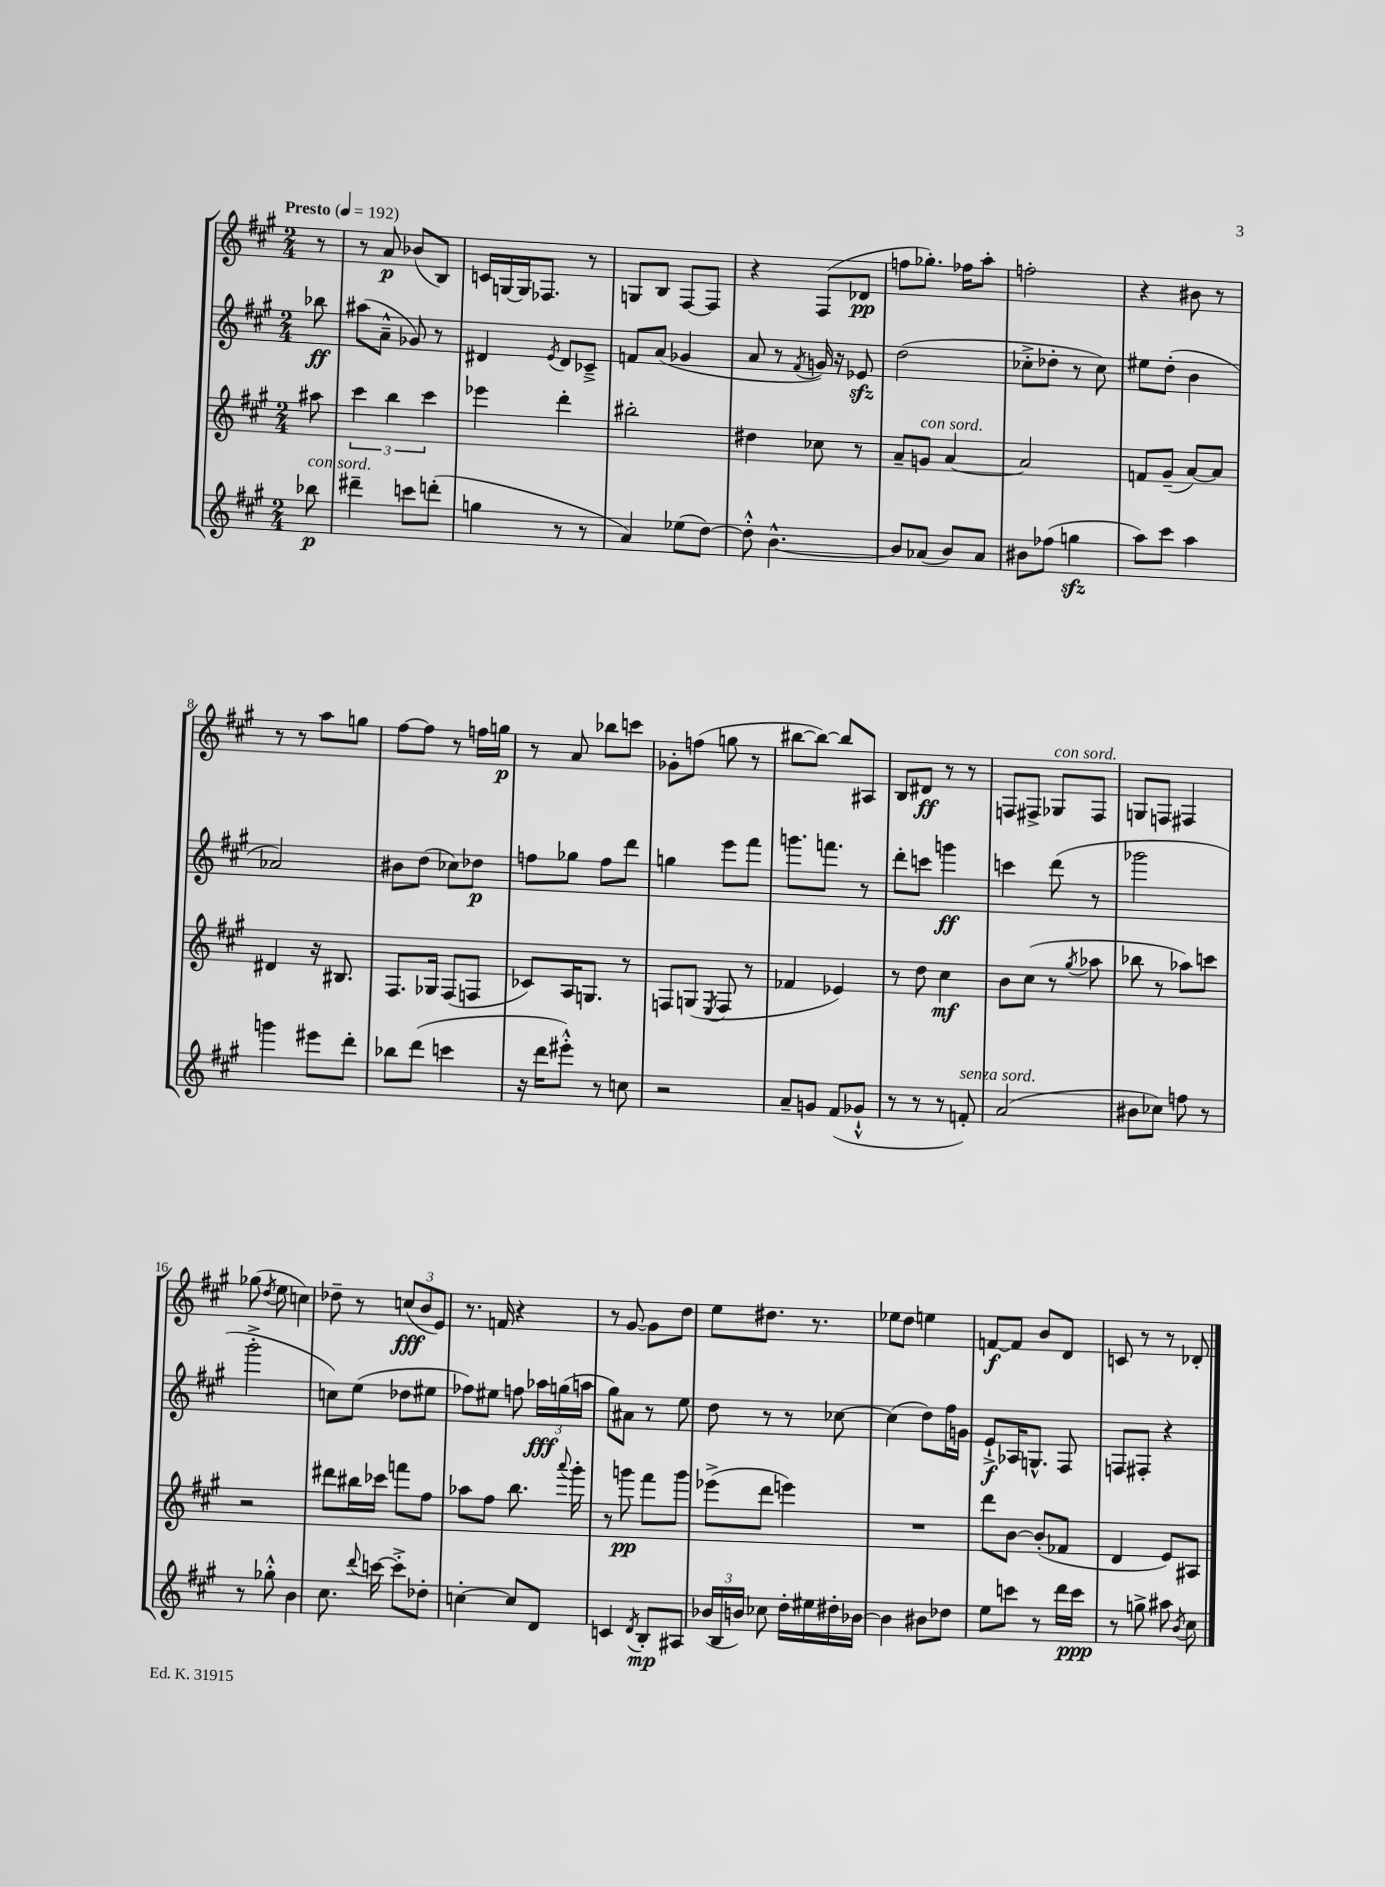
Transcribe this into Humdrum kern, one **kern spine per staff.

**kern	**dynam	**kern	**dynam	**kern	**dynam	**kern	**dynam
*part4	*part4	*part3	*part3	*part2	*part2	*part1	*part1
*staff4	*staff4	*staff3	*staff3	*staff2	*staff2	*staff1	*staff1
*clefG2	*	*clefG2	*	*clefG2	*	*clefG2	*
*k[f#c#g#]	*	*k[f#c#g#]	*	*k[f#c#g#]	*	*k[f#c#g#]	*
*M2/4	*	*M2/4	*	*M2/4	*	*M2/4	*
*MM192	*	*MM192	*	*MM192	*	*MM192	*
=	=	=	=	=	=	=	=
!	!	!	!	!	!	!LO:TX:a:B:t=Presto	!
!LO:TX:a:i:t=con sord.	!	!	!	!	!	!	!
8bb-X\	p	8aa#X\	.	8bb-X\	ff	8r	.
=1	=1	=1	=1	=1	=1	=1	=1
4ddd#X~\	.	6ccc#\	.	(8aa#X\L	.	8r	.
.	.	.	.	8a~^^\J	.	8a/	p
.	.	6bb\	.	.	.	.	.
8cccn\L	.	.	.	8g-X/)	.	(8b-X/L	.
.	.	6ccc#\	.	.	.	.	.
(8dddn'\J	.	.	.	8r	.	8B/J)	.
=2	=2	=2	=2	=2	=2	=2	=2
4ggn\	.	4eee-X\	.	4d#X/	.	16cn/LL	.
.	.	.	.	.	.	[16Gn/	.
.	.	.	.	.	.	16G/J]	.
.	.	.	.	.	.	8.F-X/J	.
.	.	.	.	8qe/	.	.	.
8r	.	4ddd'\	.	8d#/L	.	.	.
8r	.	.	.	8c-X~^/J	.	8r	.
=3	=3	=3	=3	=3	=3	=3	=3
4a/)	.	2bb#X'\	.	8fn/L	.	8Gn/L	.
.	.	.	.	(8a/J	.	8B/J	.
(8ee-X\L	.	.	.	4g-X/	.	[8F#/L	.
[8dd\J)	.	.	.	.	.	8F#/J]	.
=4	=4	=4	=4	=4	=4	=4	=4
8dd'^^\]	.	4dd#X\	.	8a/	.	4r	.
[4.b^^\	.	.	.	8r	.	.	.
.	.	.	.	8qf#/	.	.	.
.	.	8cc-X\	.	16gn/)	.	(8F#/L	.
.	.	.	.	16r	.	.	.
.	.	8r	.	8e-Xzz/	.	8d-X/J	pp
=5	=5	=5	=5	=5	=5	=5	=5
8b/L]	.	8a~/L	.	(2dd\	.	8ffn\L	.
!	!	!LO:TX:a:i:t=con sord.	!	!	!	!	!
(8a-X/J	.	8gn/J	.	.	.	8.gg-X'\J)	.
8b/L)	.	[4a/	.	.	.	.	.
.	.	.	.	.	.	16ff-X\KL	.
8a-/J	.	.	.	.	.	8aa'\J	.
=6	=6	=6	=6	=6	=6	=6	=6
8b#X\L	.	2a/]	.	8cc-X'^\L	.	2ffn'\	.
(8ff-X\J	.	.	.	8dd-X'\J	.	.	.
4ggnzz\	.	.	.	8r	.	.	.
.	.	.	.	8cc-\)	.	.	.
=7	=7	=7	=7	=7	=7	=7	=7
8aa\L)	.	8fn/L	.	8ee#X\L	.	4r	.
8ccc#\J	.	(8g#~/J	.	(8dd'\J	.	.	.
4aa\	.	[8a/L)	.	4b\	.	8b#X\	.
.	.	8a/J]	.	.	.	8r	.
!!LO:LB:g=z
=8	=8	=8	=8	=8	=8	=8	=8
4gggn\	.	4d#X/	.	2a-X/)	.	8r	.
.	.	.	.	.	.	8r	.
8eee#X\L	.	16r	.	.	.	8aa\L	.
.	.	8.B#X/	.	.	.	.	.
8ddd'\J	.	.	.	.	.	8ggn\J	.
=9	=9	=9	=9	=9	=9	=9	=9
8bb-X\L	.	8.F#/L	.	8b#X\L	.	[8ff#\L	.
(8ddd\J	.	.	.	(8dd\J	.	8ff#\J]	.
.	.	16G-X/Jk	.	.	.	.	.
4cccn\	.	(8F#/L	.	8cc-X\L)	.	8r	.
.	.	8Fn/J	.	8dd-X\J	p	16ffn\LL	.
.	.	.	.	.	.	16ggn\JJ	p
=10	=10	=10	=10	=10	=10	=10	=10
16r	.	8c-X/L)	.	8ffn\L	.	8r	.
16ddd\KL	.	.	.	.	.	.	.
8eee#X'^^\J)	.	16A/K	.	8gg-X\J	.	8a/	.
.	.	8.Gn/J	.	.	.	.	.
8r	.	.	.	8ff\L	.	8bb-X\L	.
8ccn\	.	8r	.	8ddd\J	.	8cccn\J	.
=11	=11	=11	=11	=11	=11	=11	=11
2r	.	8Fn/L	.	4ggn\	.	8g-X'\L	.
.	.	(8Gn/J	.	.	.	(8ffn\J	.
.	.	8qE/	.	.	.	.	.
.	.	8F/	.	8eee\L	.	8ggn\	.
.	.	8r	.	8fff#\J	.	8r	.
=12	=12	=12	=12	=12	=12	=12	=12
8a~/L	.	4f-X/	.	8.gggn\L	.	[8bb#X\L	.
8gn/J	.	.	.	.	.	8bb#\J_)	.
.	.	.	.	8.fffn\J	.	.	.
(8f#/L	.	4e-X/)	.	.	.	8bb#/L]	.
8g-X`^^/J	.	.	.	8r	.	8A#X/J	.
=13	=13	=13	=13	=13	=13	=13	=13
8r	.	8r	.	8ddd'\L	.	8B/L	.
8r	.	8dd\	.	8cccn\J	.	8d#X/J	ff
8r	.	4cc#\	mf	4gggn\	ff	8r	.
!LO:TX:a:i:t=senza sord.	!	!	!	!	!	!	!
8fn'/)	.	.	.	.	.	8r	.
=14	=14	=14	=14	=14	=14	=14	=14
(2a/	.	8b\L	.	4cccn\	.	8Fn/L	.
.	.	(8cc#\J	.	.	.	8F#X^/J	.
!	!	!	!	!	!	!LO:TX:a:i:t=con sord.	!
.	.	8r	.	(8ddd\	.	8G-X/L	.
.	.	8qgg#/	.	.	.	.	.
.	.	8aa-X\	.	8r	.	8F#/J	.
=15	=15	=15	=15	=15	=15	=15	=15
8b#X\L	.	8bb-X\	.	2ggg-X\	.	8Gn/L	.
8cc-X\J)	.	8r	.	.	.	8Fn/J	.
8ffn\	.	8aa-X\L)	.	.	.	4F#X/	.
8r	.	8cccn\J	.	.	.	.	.
!!LO:LB:g=z
=16	=16	=16	=16	=16	=16	=16	=16
8r	.	2r	.	2ggg#'^\	.	(8gg-X\	.
.	.	.	.	.	.	8qdd/	.
8gg-X'^^\	.	.	.	.	.	8ee\	.
4b\	.	.	.	.	.	4ccn\)	.
=17	=17	=17	=17	=17	=17	=17	=17
8.cc#\	.	8ddd#X\L	.	8ccn\L)	.	8dd-X~\	.
.	.	16bb#X\L	.	(8ee\J	.	8r	.
8qqddd/	.	.	.	.	.	.	.
[16cccn\	.	16ccc-X\JJ	.	.	.	.	.
8ccc'^\L]	.	8fffn\L	.	8dd-X\L	.	(12ccn/L	fff
.	.	.	.	.	.	12b/	.
8dd-X'\J	.	8ff#\J	.	8ee#X\J	.	.	.
.	.	.	.	.	.	12e/J)	.
=18	=18	=18	=18	=18	=18	=18	=18
[4ccn'\	.	8aa-X\L	.	8ff-X\L)	.	8.r	.
.	.	8ff#\J	.	8ee#X\J	.	.	.
.	.	.	.	.	.	16fn/	.
8cc/L]	.	8.bb\	.	8ffn\	.	4r	.
8d/J	.	.	.	24aa-X\LL	fff	.	.
.	.	.	.	(24ggn\	.	.	.
.	.	8qqaaa/	.	.	.	.	.
.	.	16ggg#'\	.	.	.	.	.
.	.	.	.	24aan\JJ	.	.	.
=19	=19	=19	=19	=19	=19	=19	=19
4cn/	.	8r	.	8gg#\L)	.	8r	.
.	.	8gggn\	pp	8a#X\J	.	[8g#/	.
8qd/	.	.	.	.	.	.	.
8B'/L	mp	8fff#\L	.	8r	.	8g#\L]	.
8A#X/J	.	8ggg\J	.	8ee\	.	8dd\J	.
=20	=20	=20	=20	=20	=20	=20	=20
(24b-X/LL	.	(8eee-X^\L	.	8dd\	.	8ee\L	.
24B/	.	.	.	.	.	.	.
24bn/JJ)	.	.	.	.	.	.	.
8cc-X\	.	8ddd\J	.	8r	.	8.dd#X\J	.
16dd'\LL	.	4eeen\)	.	8r	.	.	.
16ee#X\	.	.	.	.	.	8.r	.
16dd#X'\	.	.	.	[8cc-X\	.	.	.
[16b-X\JJ	.	.	.	.	.	.	.
=21	=21	=21	=21	=21	=21	=21	=21
4b-\]	.	2r	.	(4cc-\]	.	8ee-X\L	.
.	.	.	.	.	.	8dd\J	.
8b#X\L	.	.	.	8dd\L)	.	4een\	.
8dd-X\J	.	.	.	16ff#\L	.	.	.
.	.	.	.	16gn\JJ	.	.	.
=22	=22	=22	=22	=22	=22	=22	=22
8ee\L	.	8ddd\L	.	8e`^/L	f	[8fn/L	f
8cccn\J	.	[8b\J	.	16A-X/K	.	8f/J]	.
.	.	.	.	8.Gn^^/J	.	.	.
8r	.	(8b'/L]	.	.	.	8b/L	.
16ddd\LL	.	8f-X/J	.	8F#/	.	8d/J	.
16ccc\JJ	ppp	.	.	.	.	.	.
=23	=23	=23	=23	=23	=23	=23	=23
8r	.	4d/	.	8Fn/L	.	8cn/	.
8ggn^\	.	.	.	8F#X'/J	.	8r	.
8aa#X\	.	8e/L)	.	4r	.	8r	.
8qb/	.	.	.	.	.	.	.
8cc#\	.	8A#X/J	.	.	.	8d-X'/	.
==	==	==	==	==	==	==	==
*-	*-	*-	*-	*-	*-	*-	*-
